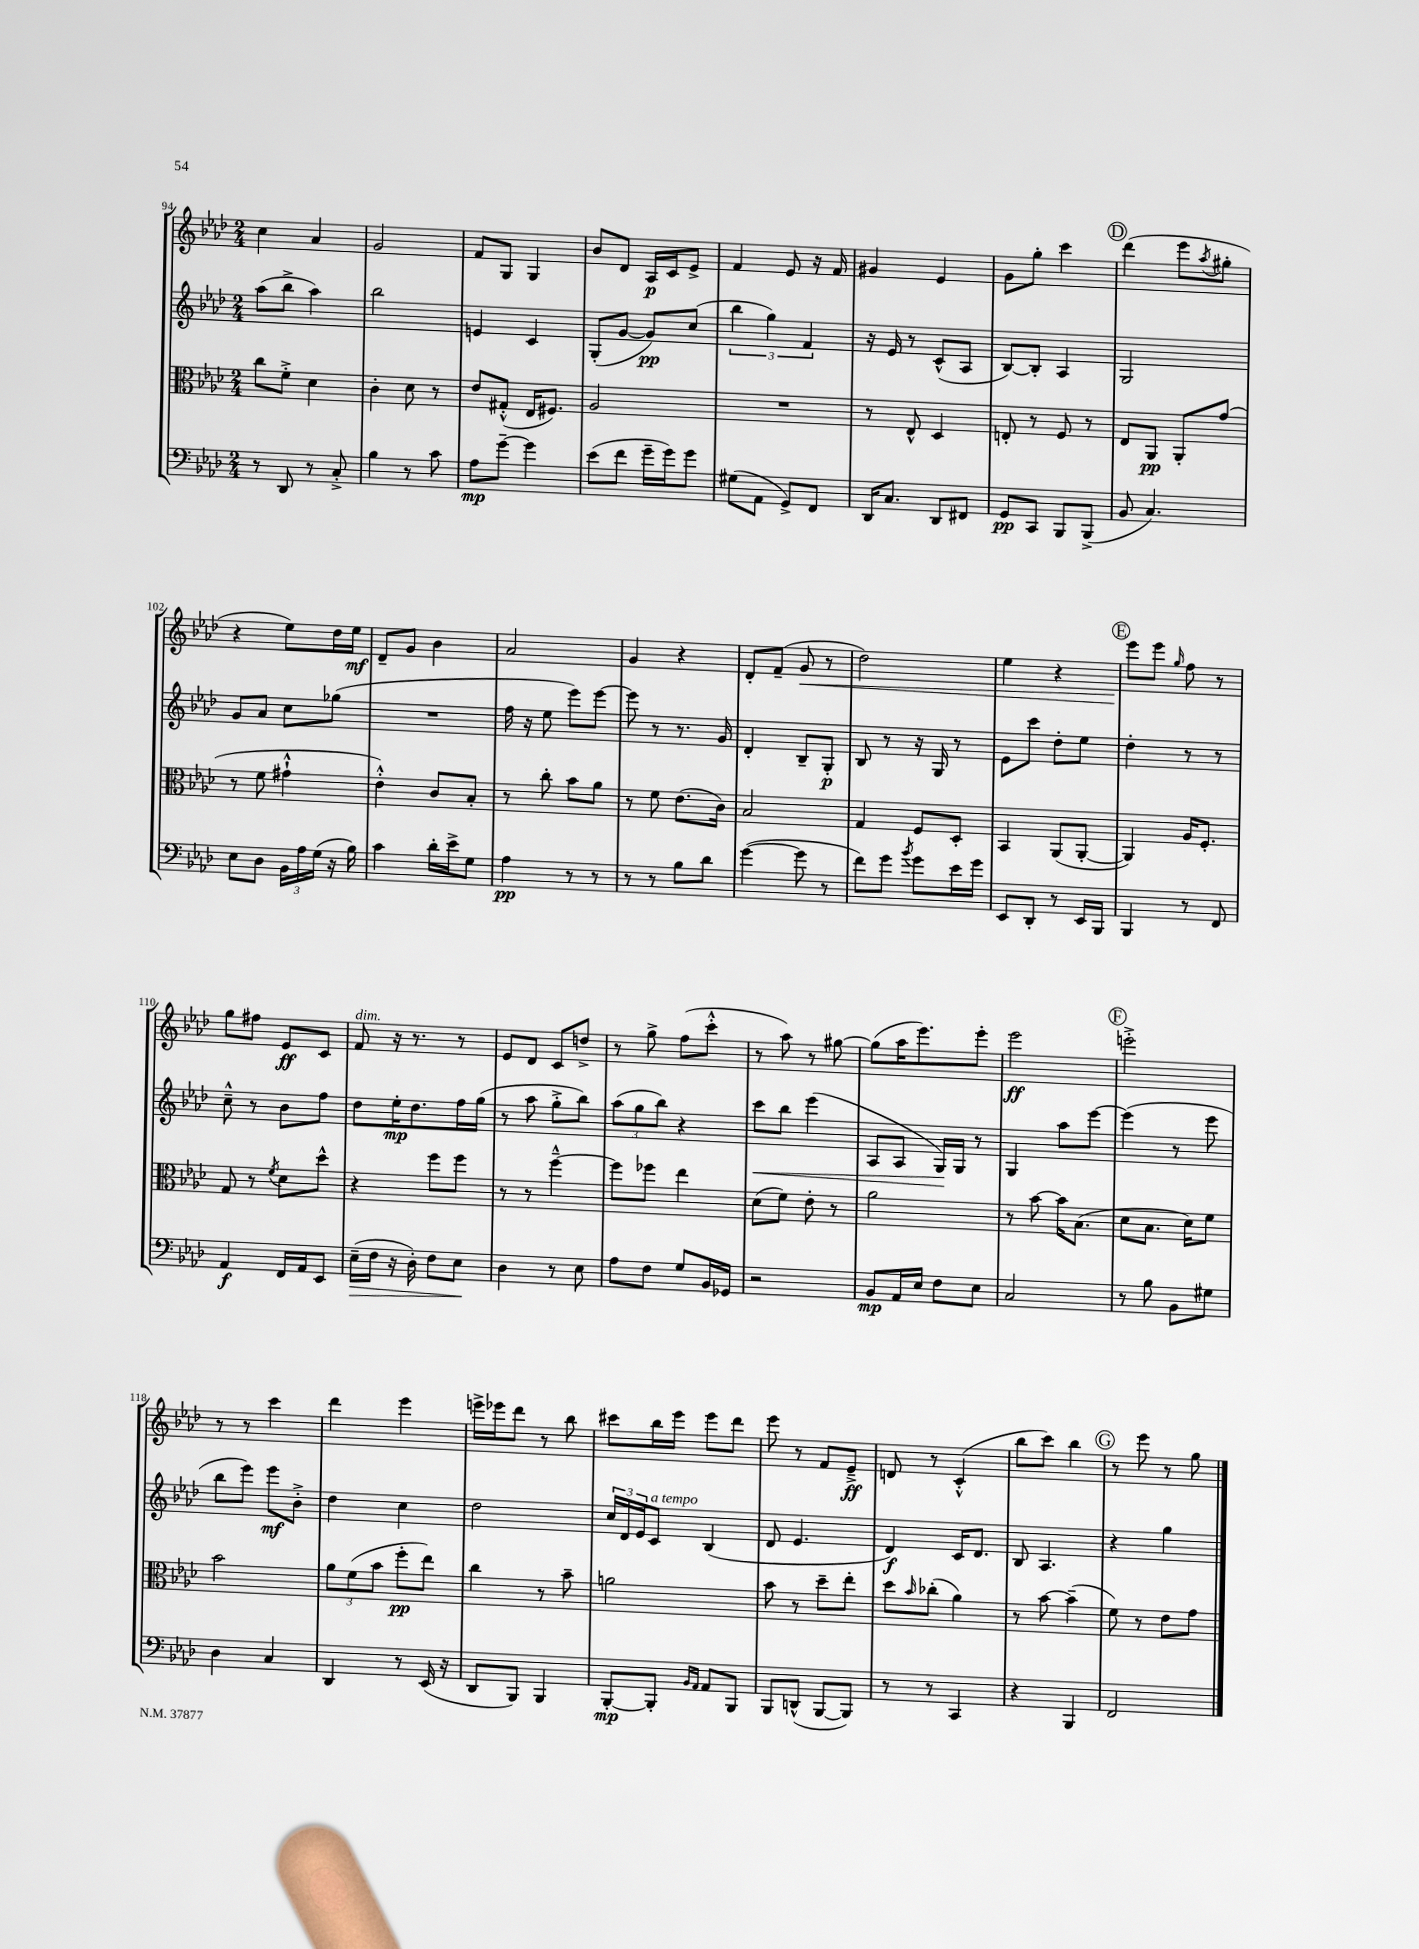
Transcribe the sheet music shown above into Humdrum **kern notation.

**kern	**dynam	**kern	**dynam	**kern	**dynam	**kern	**dynam
*part4	*part4	*part3	*part3	*part2	*part2	*part1	*part1
*staff4	*staff4	*staff3	*staff3	*staff2	*staff2	*staff1	*staff1
*clefF4	*	*clefC3	*	*clefG2	*	*clefG2	*
*k[b-e-a-d-]	*	*k[b-e-a-d-]	*	*k[b-e-a-d-]	*	*k[b-e-a-d-]	*
*M2/4	*	*M2/4	*	*M2/4	*	*M2/4	*
=94	=94	=94	=94	=94	=94	=94	=94
8r	.	8cc\L	.	(8aa-\L	.	4cc\	.
8DD-/	.	8f'^\J	.	8bb-^\J	.	.	.
8r	.	4d-\	.	4aa-\)	.	4a-/	.
8C'^/	.	.	.	.	.	.	.
=95	=95	=95	=95	=95	=95	=95	=95
4B-\	.	4c'\	.	2bb-\	.	2g/	.
8r	.	8d-\	.	.	.	.	.
8c\	.	8r	.	.	.	.	.
=96	=96	=96	=96	=96	=96	=96	=96
8A-\L	mp	8e-/L	.	4en/	.	8f/L	.
[8g~\J	.	(8G#X'^^/J	.	.	.	8G/J	.
4g\]	.	16E-/KL	.	4c/	.	4G/	.
.	.	8.F#X/J)	.	.	.	.	.
=97	=97	=97	=97	=97	=97	=97	=97
(8e-\L	.	2A-/	.	(8G'/L	.	8b-/L	.
8f\J	.	.	.	[8g/J	.	8d-/J	.
16g~\LL	.	.	.	8g/L])	pp	16A-/LL	p
16g\J)	.	.	.	.	.	16c/J	.
8g\J	.	.	.	(8cc/J	.	8e-^/J	.
=98	=98	=98	=98	=98	=98	=98	=98
(8G#X\L	.	2r	.	6bb-\	.	4f/	.
8AA-\J	.	.	.	.	.	.	.
.	.	.	.	6gg\)	.	.	.
8GG^/L)	.	.	.	.	.	8e-/	.
.	.	.	.	6f/	.	.	.
8FF/J	.	.	.	.	.	16r	.
.	.	.	.	.	.	16f/	.
=99	=99	=99	=99	=99	=99	=99	=99
16DD-/KL	.	8r	.	16r	.	4g#X/	.
8.C/J	.	.	.	16e-/	.	.	.
.	.	8E-^^/	.	8r	.	.	.
8DD-/L	.	4D-/	.	(8c^^/L	.	4e-/	.
8FF#X/J	.	.	.	8A-/J	.	.	.
=100	=100	=100	=100	=100	=100	=100	=100
8GG/L	pp	8En'/	.	[8B-/L)	.	8g\L	.
8CC/J	.	8r	.	8B-'/J]	.	8gg'\J	.
8BBB-/L	.	8F/	.	4A-/	.	4ccc\	.
(8BBB-^/J	.	8r	.	.	.	.	.
!!LO:REH:place=s1:t=D
=101	=101	=101	=101	=101	=101	=101	=101
8BB-/	.	8E-/L	.	2G/	.	(4ddd-\	.
4.C/)	.	8AA-/J	pp	.	.	.	.
.	.	8AA-'/L	.	.	.	8eee-\L	.
.	.	.	.	.	.	8qaa-/	.
.	.	(8g/J	.	.	.	8gg#X'\J	.
!!LO:LB:g=z
=102	=102	=102	=102	=102	=102	=102	=102
8E-\L	.	8r	.	8g/L	.	4r	.
8D-\J	.	8f\	.	8a-/J	.	.	.
24BB-\LL	.	4g#X`^^\	.	8cc\L	.	8ee-\L)	.
24A-\	.	.	.	.	.	.	.
(24G\JJ	.	.	.	.	.	.	.
16r	.	.	.	(8gg-X\J	.	16dd-\L	.
16B-\)	.	.	.	.	.	16ee-\JJ	mf
=103	=103	=103	=103	=103	=103	=103	=103
4c\	.	4e-'^^\)	.	2r	.	8d-~/L	.
.	.	.	.	.	.	8g/J	.
16d-'\LL	.	8c/L	.	.	.	4b-\	.
16e-^\J	.	.	.	.	.	.	.
8G\J	.	8B-'/J	.	.	.	.	.
=104	=104	=104	=104	=104	=104	=104	=104
4A-\	pp	8r	.	16ff\	.	2a-/	.
.	.	.	.	16r	.	.	.
.	.	8cc'\	.	8ee-\	.	.	.
8r	.	8b-\L	.	8eee-\L)	.	.	.
8r	.	8a-\J	.	[8eee-\J	.	.	.
=105	=105	=105	=105	=105	=105	=105	=105
8r	.	8r	.	8eee-\]	.	4g/	.
8r	.	8f\	.	8r	.	.	.
8B-\L	.	(8.e-\L	.	8.r	.	4r	.
8d-\J	.	.	.	.	.	.	.
.	.	16c\Jk)	.	16g/	.	.	.
=106	=106	=106	=106	=106	=106	=106	=106
([4g\	.	2B-/	.	4d-'/	.	8d-'/L	.
.	.	.	.	.	.	(8f~/J	.
!	!	!	!	!	!	!	!LO:HP:b
8g\]	.	.	.	8B-~/L	.	8g/	<
8r	.	.	.	8G'/J	p	8r	.
=107	=107	=107	=107	=107	=107	=107	=107
8f\L)	.	4G/	.	8B-/	.	2dd-\)	.
8g\J	.	.	.	8r	.	.	.
8qb-/	.	.	.	.	.	.	.
8g\L	.	8F/L	.	16r	.	.	.
.	.	.	.	16G/	.	.	.
16e-\L	.	8D-'/J	.	8r	.	.	.
16g\JJ	.	.	.	.	.	.	.
=108	=108	=108	=108	=108	=108	=108	=108
8EE-/L	.	4BB-/	.	8e-\L	.	4ee-\	.
8DD-'/J	.	.	.	8ccc\J	.	.	.
8r	.	(8AA-/L	.	8dd-'\L	.	4r	.
16EE-/LL	.	[8AA-'/J	.	8ee-\J	.	.	.
16BBB-/JJ	.	.	.	.	.	.	.
!!LO:REH:place=s1:t=E
=109	=109	=109	=109	=109	=109	=109	=109
4BBB-/	.	4AA-/])	.	4dd-'\	.	8eee-\L	.
.	.	.	.	.	.	8eee-\J	[
.	.	.	.	.	.	16qqgg/	.
8r	.	16A-/KL	.	8r	.	8ff\	.
.	.	8.F'/J	.	.	.	.	.
8FF/	.	.	.	8r	.	8r	.
!!LO:LB:g=z
=110	=110	=110	=110	=110	=110	=110	=110
4AA-/	f	8G/	.	8cc~^^\	.	8gg\L	.
.	.	8r	.	8r	.	8ff#X\J	.
.	.	8qf/	.	.	.	.	.
16FF/LL	.	8d-\L	.	8b-\L	.	8e-/L	ff
16AA-/J	.	.	.	.	.	.	.
8EE-/J	.	8dd-^^\J	.	8ff\J	.	8c/J	.
=111	=111	=111	=111	=111	=111	=111	=111
!	!	!	!	!	!	!LO:TX:a:i:t=dim.	!
!	!LO:HP:b	!	!	!	!	!	!
(16E-~\LL	>	4r	.	8dd-\L	.	8f/	.
16F\JJ	.	.	.	.	.	.	.
16r	.	.	.	16ee-'\K	mp	16r	.
16D-'\)	.	.	.	8.dd-\	.	8.r	.
8F\L	.	8ff\L	.	.	.	.	.
8E-\J	.	8ff\J	.	16ff\L	.	8r	.
.	.	.	.	(16gg\JJ	.	.	.
.	]	.	.	.	.	.	.
=112	=112	=112	=112	=112	=112	=112	=112
4D-\	.	8r	.	8r	.	8e-/L	.
.	.	8r	.	8aa-\	.	8d-/J	.
8r	.	[4ff~^^\	.	8gg'^\L	.	8c/L	.
8E-\	.	.	.	8bb-\J)	.	8ddn^/J	.
=113	=113	=113	=113	=113	=113	=113	=113
8A-\L	.	8ff\L]	.	(12aa-\L	.	8r	.
.	.	.	.	12gg\	.	.	.
8F\J	.	8ff-X\J	.	.	.	8gg^\	.
.	.	.	.	12bb-\J)	.	.	.
8G/L	.	4ee-\	.	4r	.	(8ff\L	.
16BB-/L	.	.	.	.	.	8ccc'^^\J	.
16GG-X/JJ	.	.	.	.	.	.	.
=114	=114	=114	=114	=114	=114	=114	=114
!	!	!	!	!	!LO:HP:b	!	!
2r	.	(8d-\L	.	8ccc\L	<	8r	.
.	.	8f\J)	.	8bb-\J	.	8aa-\)	.
.	.	8e-'\	.	(4eee-\	.	8r	.
.	.	8r	.	.	.	[8gg#X\	.
=115	=115	=115	=115	=115	=115	=115	=115
8BB-/L	mp	2a-\	.	8A-/L	.	(8gg#\L]	.
16AA-/L	.	.	.	8A-/J	.	16aa-\K	.
16E-/JJ	.	.	.	.	.	8.eee-\)	.
8F\L	.	.	.	16G/LL)	.	.	.
.	.	.	.	16G/JJ	[	.	.
8E-\J	.	.	.	8r	.	8eee-'\J	.
=116	=116	=116	=116	=116	=116	=116	=116
2C/	.	8r	.	4G/	.	2eee-\	ff
.	.	[8b-\	.	.	.	.	.
.	.	16b-\KL]	.	8aa-\L	.	.	.
.	.	(8.B-\J	.	.	.	.	.
.	.	.	.	[8eee-\J	.	.	.
!!LO:REH:place=s1:t=F
=117	=117	=117	=117	=117	=117	=117	=117
8r	.	8d-\L	.	(4eee-\]	.	2eeen'^\	.
8B-\	.	8.B-\J	.	.	.	.	.
8BB-\L	.	.	.	8r	.	.	.
.	.	16d-\KL)	.	.	.	.	.
8G#X\J	.	8f\J	.	8eee-\	.	.	.
!!LO:LB:g=z
=118	=118	=118	=118	=118	=118	=118	=118
4D-\	.	2b-\	.	8bb-\L	.	8r	.
.	.	.	.	8eee-\J)	.	8r	.
4C/	.	.	.	8eee-\L	mf	4ccc\	.
.	.	.	.	8b-'^\J	.	.	.
=119	=119	=119	=119	=119	=119	=119	=119
4DD-/	.	12a-\L	.	4dd-\	.	4ddd-\	.
.	.	(12f\	.	.	.	.	.
.	.	12b-\J	.	.	.	.	.
8r	.	8ff'\L	pp	4cc\	.	4eee-\	.
(16EE-/	.	8ee-\J)	.	.	.	.	.
16r	.	.	.	.	.	.	.
=120	=120	=120	=120	=120	=120	=120	=120
8DD-/L	.	4cc\	.	2dd-\	.	16eeen^\LL	.
.	.	.	.	.	.	16eee-X\J	.
8BBB-/J)	.	.	.	.	.	8ddd-\J	.
4BBB-/	.	8r	.	.	.	8r	.
.	.	8b-~\	.	.	.	8bb-\	.
=121	=121	=121	=121	=121	=121	=121	=121
[8BBB-'/L	mp	2an\	.	24cc/LL	.	8ccc#X\L	.
.	.	.	.	24d-/	.	.	.
.	.	.	.	24e-/J	.	.	.
!	!	!	!	!LO:TX:a:i:t=a tempo	!	!	!
8BBB-'/J]	.	.	.	8c/J	.	16bb-\L	.
.	.	.	.	.	.	16eee-\JJ	.
16qqBB-/LL	.	.	.	.	.	.	.
16qqAA-/JJ	.	.	.	.	.	.	.
8AA-/L	.	.	.	(4B-/	.	8eee-\L	.
8BBB-/J	.	.	.	.	.	8ddd-\J	.
=122	=122	=122	=122	=122	=122	=122	=122
8BBB-/L	.	8b-\	.	8d-/	.	8eee-\	.
(8DDn^^/J	.	8r	.	4.e-/	.	8r	.
[8BBB-/L	.	8dd-~\L	.	.	.	8f/L	.
8BBB-/J])	.	8ee-'\J	.	.	.	8e-~^/J	ff
=123	=123	=123	=123	=123	=123	=123	=123
8r	.	8dd-\L	.	4d-/)	f	8dn/	.
.	.	16qqb-/	.	.	.	.	.
8r	.	(8cc-X'\J	.	.	.	8r	.
4CC/	.	4a-\)	.	16c/KL	.	(4c'^^/	.
.	.	.	.	8.d-/J	.	.	.
=124	=124	=124	=124	=124	=124	=124	=124
4r	.	8r	.	8B-/	.	8bb-\L	.
.	.	[8b-\	.	4.A-/	.	8ccc\J)	.
4BBB-/	.	(4b-~\]	.	.	.	4bb-\	.
!!LO:REH:place=s1:t=G
=125	=125	=125	=125	=125	=125	=125	=125
2FF/	.	8f\)	.	4r	.	8r	.
.	.	8r	.	.	.	8eee-\	.
.	.	8e-\L	.	4gg\	.	8r	.
.	.	8g\J	.	.	.	8gg\	.
==	==	==	==	==	==	==	==
*-	*-	*-	*-	*-	*-	*-	*-
